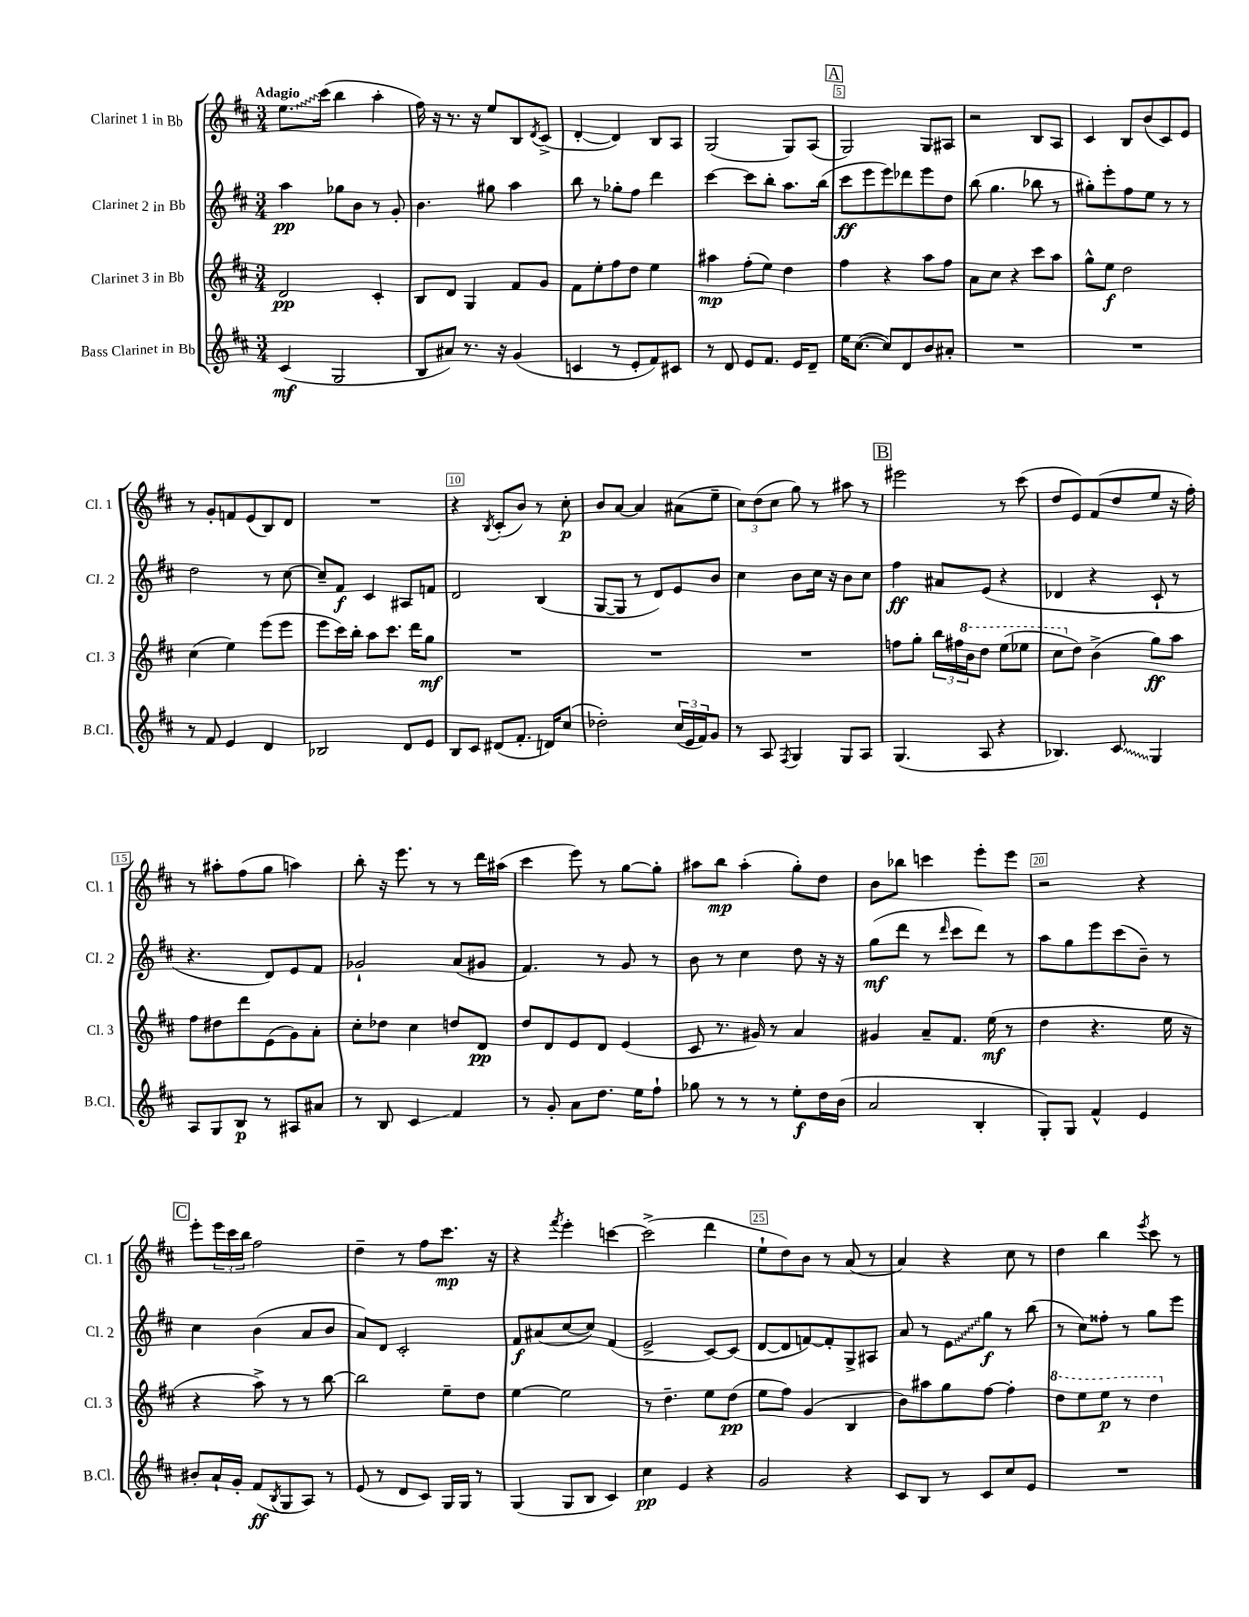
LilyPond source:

<<
\new StaffGroup <<
\new Staff = "s0" \with { instrumentName = "Clarinet 1 in Bb" shortInstrumentName = "Cl. 1" } {
    \clef treble \key d \major \numericTimeSignature \time 3/4 \tempo "Adagio"
    \once \override Glissando.style = #'zigzag e''8.\glissando cis'''16( b''4 a''4-. |
    fis''16) r16 r8. r16 e''8 b8 \acciaccatura { d'8 } cis'8->( |
    d'4~-. d'4) b8 a8 |
    g2( g8) a8( |
    \mark \markup { \box "A" } g2) g8 ais8 |
    r2 b8 a8 |
    cis'4 b8 b'8( cis'8) e'8 |
    r8 g'8-. f'8 e'8( b8) d'8 |
    R2. |
    r4 \acciaccatura { b8 } cis'8-.( b'8) r8 cis''8-.\p |
    b'8 a'8~ a'4 ais'8( e''8-- |
    \tuplet 3/2 { cis''8) d''8( cis''8 } g''8) r8 ais''8 r8 |
    \mark \markup { \box "B" } eis'''2 r8 cis'''8( |
    d''8 e'8) fis'8( d''8 e''8 r16 fis''16-.) |
    r8 ais''8-. fis''8( g''8 a''4) |
    b''8-. r16 e'''8. r8 r8 d'''16 ais''16( |
    cis'''4 e'''8) r8 g''8~ g''8-. |
    ais''8 b''8\mp ais''4-.( g''8-.) d''8 |
    b'8 bes''8 c'''4 e'''8-. e'''8 |
    r2 r4 |
    \mark \markup { \box "C" } e'''8-. \tuplet 3/2 { e'''16 cis'''16 b''16 } fis''2 |
    d''4-- r8 fis''8 cis'''8.\mp r16 |
    r4 \acciaccatura { fis'''8 } e'''4-. c'''4~ |
    c'''2->( d'''4 |
    e''8-! d''8) b'8 r8 a'8( r8 |
    a'4) r4 cis''8 r8 |
    d''4 b''4 \acciaccatura { e'''8 } cis'''8 r8 \bar "|." |
}
\new Staff = "s1" \with { instrumentName = "Clarinet 2 in Bb" shortInstrumentName = "Cl. 2" } {
    \clef treble \key d \major \numericTimeSignature \time 3/4
    a''4\pp ges''8 b'8 r8 g'8-. |
    b'4. gis''8 a''4 |
    b''8 r8 ges''8-. fis''8 d'''4 |
    cis'''4~ cis'''8 b''8-. a''8. b''16( |
    \mark \markup { \box "A" } cis'''8\ff e'''8 e'''8) des'''8 e'''8 d''8 |
    b''8( g''4. bes''8 r8 |
    gis''8-.) e'''8-. fis''8 e''8 r8 r8 |
    d''2 r8 cis''8~ |
    cis''8-- fis'8\f cis'4 ais8 f'8 |
    d'2 b4( |
    g8~ g8 r8 d'8) e'8 b'8 |
    cis''4 b'8 cis''16 r16 b'8 cis''8 |
    \mark \markup { \box "B" } fis''4\ff ais'8 e'8( r4 |
    des'4 r4 cis'8-! r8 |
    r4. d'8) e'8 fis'8 |
    ges'2-! a'8( gis'8 |
    fis'4.) r8 g'8 r8 |
    b'8 r8 cis''4 d''8 r16 r16 |
    g''8\mf( d'''8 r8 \grace { d'''16 } cis'''8 d'''8) r8 |
    a''8 g''8 e'''8 cis'''8( b'8--) r8 |
    \mark \markup { \box "C" } cis''4 b'4( a'8 b'8 |
    a'8) d'8 cis'2-. |
    fis'8\f ais'8( cis''8~ cis''8) fis'4( |
    e'2-> cis'8~) cis'8( |
    d'8~ d'8 f'8~) f'8-. g8-> ais8 |
    a'8 r8 \once \override Glissando.style = #'zigzag e'8\glissando g''8\f r8 b''8( |
    r8 cis''8) fisis''8-. r8 g''8 e'''8 \bar "|." |
}
\new Staff = "s2" \with { instrumentName = "Clarinet 3 in Bb" shortInstrumentName = "Cl. 3" } {
    \clef treble \key d \major \numericTimeSignature \time 3/4
    d'2\pp cis'4-. |
    b8 d'8 g4 fis'8 g'8 |
    fis'8 e''8-. fis''8 d''8 e''4 |
    ais''4\mp fis''8-.( e''8) d''4 |
    \mark \markup { \box "A" } fis''4 r4 a''8 fis''8 |
    a'8 cis''8 r4 cis'''8 a''8 |
    g''8-^ e''8\f d''2 |
    cis''4( e''4) e'''8( e'''8 |
    e'''8 cis'''16) b''16-. a''8 cis'''8. d'''16 g''8\mf |
    R2. |
    R2. |
    R2. |
    \mark \markup { \box "B" } f''8 g''8-. \tuplet 3/2 { b''16 fis''16 \ottava #1 b''16 } d'''8 e'''8( ees'''8 |
    cis'''8 \ottava #0 d''8) b'4->( g''8\ff) a''8 |
    fis''8 dis''8 d'''8 e'8( g'8) a'8-. |
    cis''8-. des''8 cis''4 d''8 d'8\pp |
    d''8 d'8 e'8 d'8 e'4( |
    cis'8 r8. gis'16) r8 a'4 |
    gis'4 a'8-- fis'8. e''16\mf( r8 |
    d''4 r4. e''16 r16 |
    \mark \markup { \box "C" } r4 a''8->) r8 r8 b''8~ |
    b''2 e''8-- d''8 |
    e''4~ e''2 |
    r8 d''4.-- e''8 d''8\pp( |
    e''8 fis''8) g'4( b4 |
    b'8) ais''8 g''8 fis''8~ fis''4-. |
    \ottava #1 d'''8 e'''8 e'''8\p r8 d'''4 \ottava #0 \bar "|." |
}
\new Staff = "s3" \with { instrumentName = "Bass Clarinet in Bb" shortInstrumentName = "B.Cl." } {
    \clef treble \key d \major \numericTimeSignature \time 3/4
    cis'4\mf( g2 |
    b8 ais'8) r8. r16 g'4( |
    c'4 r8 e'8-. fis'8) cis'8 |
    r8 d'8 e'8 fis'8. e'16 d'8-- |
    \mark \markup { \box "A" } e''16 cis''8.~( cis''8) d'8 b'8 ais'8-. |
    R2. |
    R2. |
    r8 fis'8 e'4 d'4 |
    bes2 d'8 e'8 |
    b8 cis'8 dis'8( fis'8.-. d'16) cis''8( |
    des''2-.) \tuplet 3/2 { cis''16( e'16 fis'16) } g'8 |
    r8 a8 \acciaccatura { fis8 } g4 g8 a8 |
    \mark \markup { \box "B" } g4.( a8 r4 |
    bes4.) \once \override Glissando.style = #'zigzag cis'8\glissando g4 |
    a8 g8 b8\p r8 ais8 ais'8 |
    r8 b8 cis'4\glissando fis'4 |
    r8 g'8-. a'8 d''8. e''16 fis''8-! |
    ges''8 r8 r8 r8 e''8-.\f d''16 b'16( |
    a'2 b4-. |
    g8-.) g8 fis'4-^ e'4 |
    \mark \markup { \box "C" } bis'8-. a'16-! g'16-. fis'8\ff( \acciaccatura { b8 } g8 a8) r8 |
    e'8( r8 d'8 cis'8) g16 g16 r8 |
    g4( g8 b8 cis'4) |
    cis''4\pp e'4 r4 |
    g'2 r4 |
    cis'8 b8 r8 cis'8 cis''8 e'8 |
    R2. \bar "|." |
}
>>
>>
\layout { \context { \Score \override BarNumber.break-visibility = ##(#f #t #t) barNumberVisibility = #(every-nth-bar-number-visible 5) \override BarNumber.stencil = #(make-stencil-boxer 0.1 0.3 ly:text-interface::print) } }
